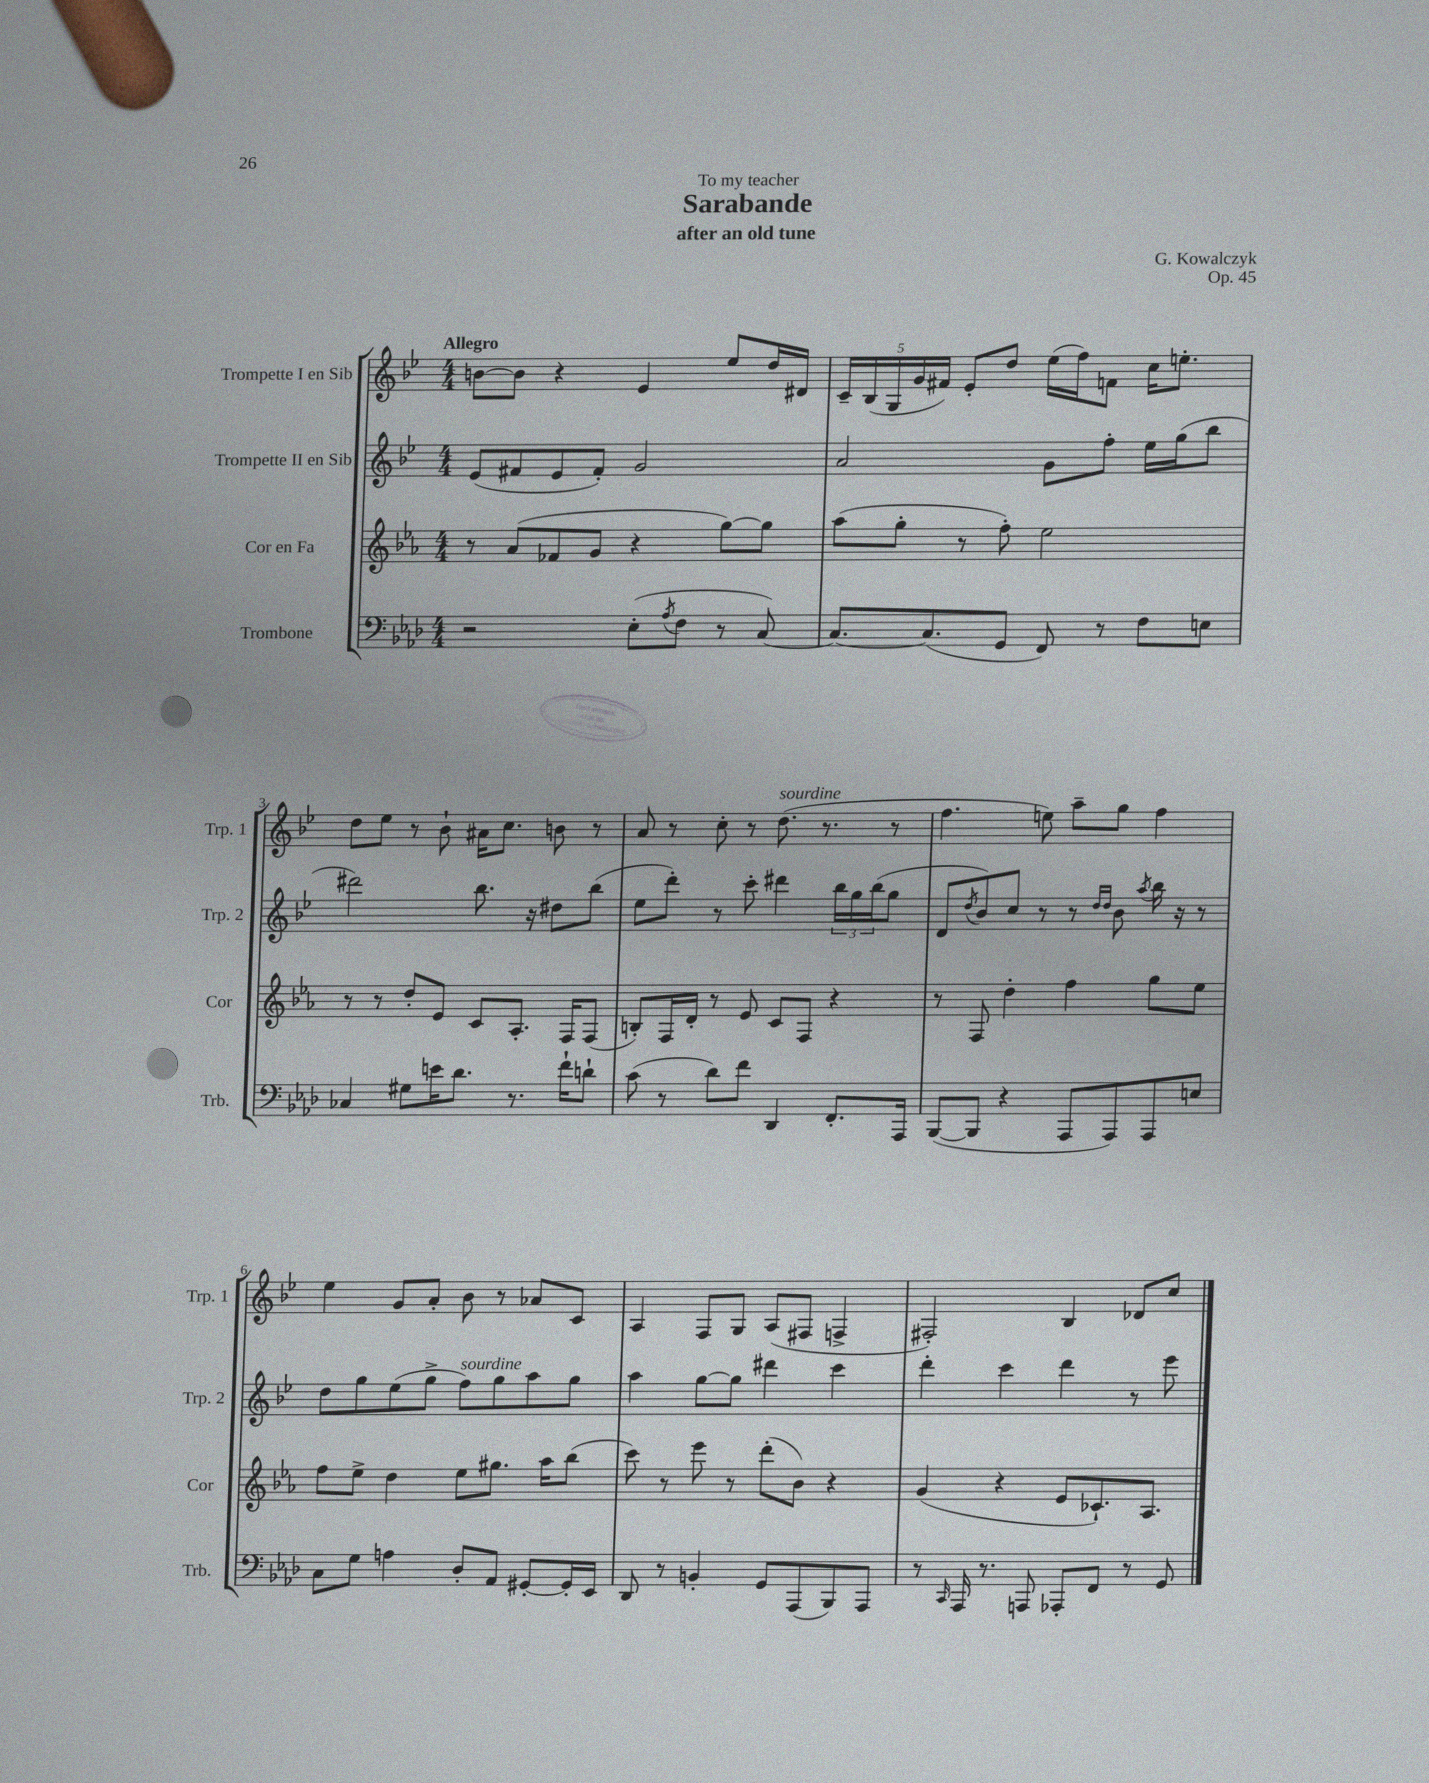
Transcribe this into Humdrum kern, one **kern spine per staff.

**kern	**kern	**kern	**kern
*staff4	*staff3	*staff2	*staff1
*clefF4	*clefG2	*clefG2	*clefG2
*k[b-e-a-d-]	*k[b-e-a-]	*k[b-e-]	*k[b-e-]
*M4/4	*M4/4	*M4/4	*M4/4
2r	8r	(8e-	[8b
.	(8a-	8f#	8b]
.	8f-	8e-	4r
.	8g	8f#')	.
(8E-'	4r	2g	4e-
8qA-	.	.	.
8F	.	.	.
8r	[8gg)	.	8ee-
[8C)	8gg]	.	16dd
.	.	.	16d#
=	=	=	=
8.C_	(8aa-	2a	20c~
.	.	.	(20B-
.	.	.	20G
.	8gg'	.	.
.	.	.	20g
(8.C]	.	.	.
.	.	.	20f#)
.	8r	.	8e-'
8GG	8ff')	.	8dd
8FF)	2ee-	8g	(16ee-
.	.	.	16ff)
8r	.	8ff'	8f
8F	.	16ee-	16cc
.	.	(16gg	8.ee'
8E	.	8bb-	.
=	=	=	=
4C-	8r	2ddd#)	8dd
.	8r	.	8ee-
8G#	8dd'	.	8r
16e	8e-	.	8b-`
8.d-	.	.	.
.	8c	8.bb-	16a#
.	.	.	8.cc
8.r	8.A-'	.	.
.	.	16r	.
.	.	8dd#	8b
16f`	16F	.	.
8d`	(8F	(8bb-	8r
=	=	=	=
(8c	8B')	8ee-	8a
8r	16F	8ddd')	8r
.	16d'	.	.
8d-)	8r	8r	8cc'
8f	8e-	8ccc'	8r
4DD-	8c	4ddd#	(8.dd
.	8F	.	.
.	.	.	8.r
8.FF'	4r	24bb-	.
.	.	24gg	.
.	.	(24bb-	.
.	.	8gg	8r
16AAA-	.	.	.
=	=	=	=
([8BBB-	8r	8d	4.ff
.	.	8qdd	.
8BBB-]	8F	8b-)	.
4r	4dd'	8cc	.
.	.	8r	8ee)
8AAA-	4ff	8r	8aa~
.	.	16qqdd	.
.	.	16qqdd	.
8AAA-)	.	8b-	8gg
.	.	8qaa	.
8AAA-	8gg	16bb-	4ff
.	.	16r	.
8E	8ee-	8r	.
=	=	=	=
8C	8ff	8dd	4ee-
8G	8ee-^	8gg	.
4A	4dd	(8ee-	8g
.	.	8gg^	8a'
8D-'	8ee-	8ff)	8b-
8AA-	8.gg#	8gg	8r
[8GG#'	.	8aa	8a-
.	16aa-	.	.
16GG#']	(8bb-	8gg	8c
16EE-	.	.	.
=	=	=	=
8DD-	8ccc)	4aa	4A
8r	8r	.	.
4BB'	8eee-	[8gg	8F
.	8r	8gg]	8G
8GG	(8ddd'	4ddd#	(8A
(8AAA-	8b-)	.	8F#
8BBB-)	4r	4ccc	4F^
8AAA-	.	.	.
=	=	=	=
8r	(4g	4ddd'	2F#')
16qqCC	.	.	.
16AAA-	.	.	.
8.r	.	.	.
.	4r	4ccc	.
8AAA	.	.	.
8AAA-'	8e-	4ddd	4B-
8FF	8.c-`)	.	.
8r	.	8r	8d-
.	8.A-	.	.
8GG	.	8eee-	8cc
==	==	==	==
*-	*-	*-	*-
